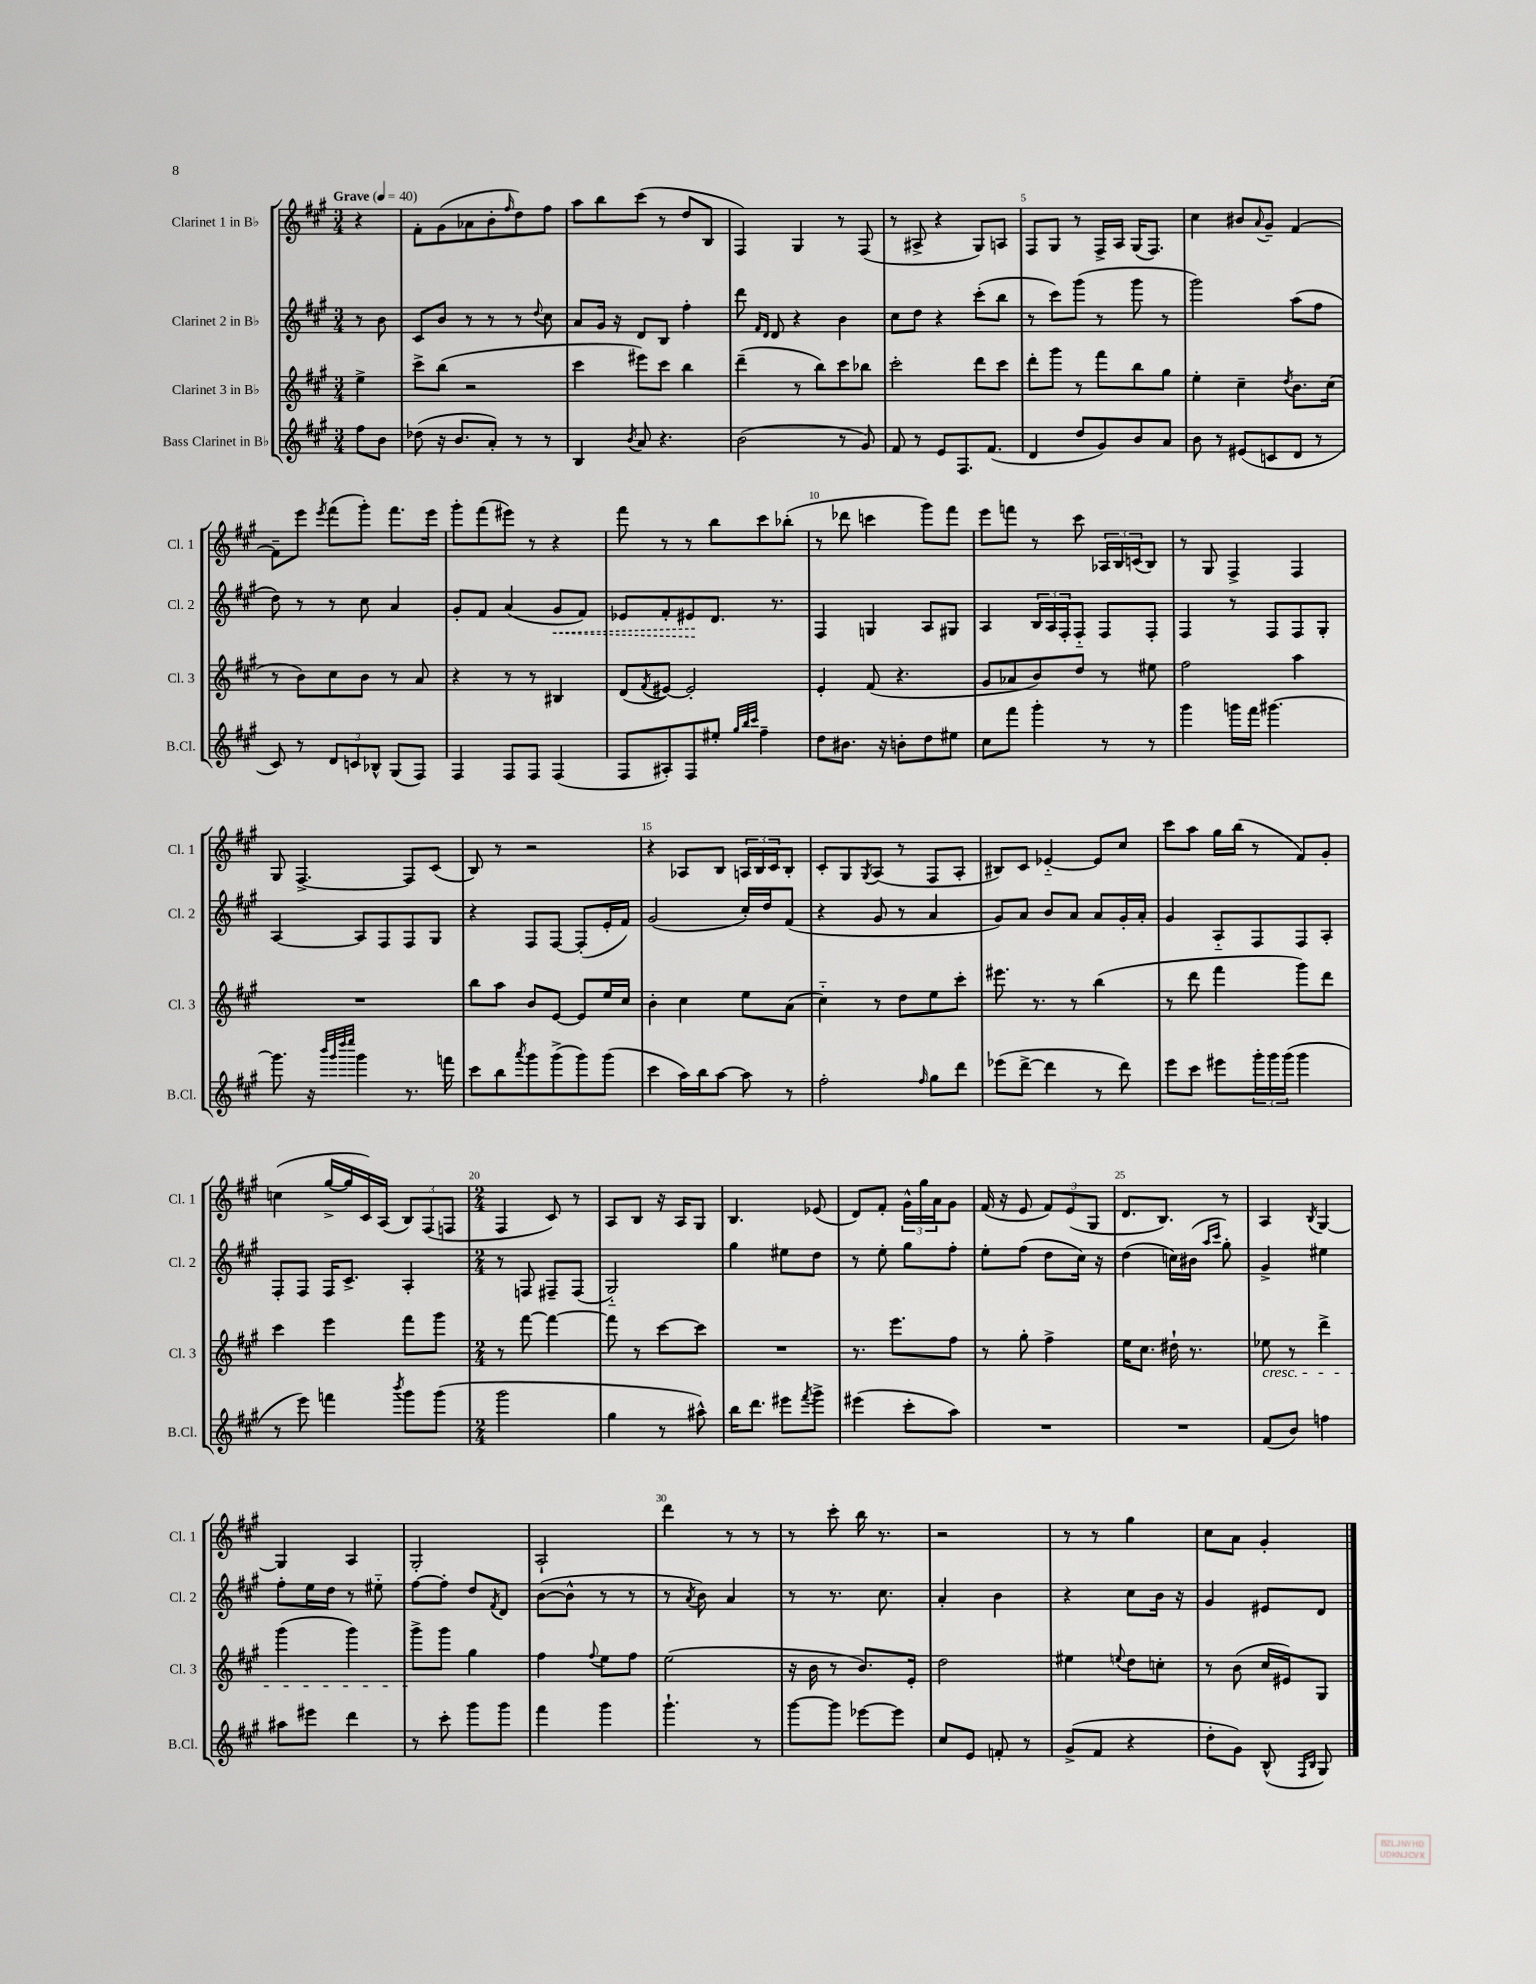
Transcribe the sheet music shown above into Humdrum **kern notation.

**kern	**kern	**kern	**dynam	**kern
*part4	*part3	*part2	*part2	*part1
*staff4	*staff3	*staff2	*staff2	*staff1
*I"Bass Clarinet in B♭	*I"Clarinet 3 in B♭	*I"Clarinet 2 in B♭	*	*I"Clarinet 1 in B♭
*I'B.Cl.	*I'Cl. 3	*I'Cl. 2	*	*I'Cl. 1
*clefG2	*clefG2	*clefG2	*	*clefG2
*k[f#c#g#]	*k[f#c#g#]	*k[f#c#g#]	*	*k[f#c#g#]
*M3/4	*M3/4	*M3/4	*	*M3/4
*MM40	*MM40	*MM40	*	*MM40
=	=	=	=	=
!	!	!	!	!LO:TX:a:B:t=Grave
8ff#\L	4ee^\	8r	.	4r
8b\J	.	8b\	.	.
=1	=1	=1	=1	=1
(8dd-X\	8ccc#^\L	8c#/L	.	8f#'\L
16r	(8bb\J	8b/J	.	(8g#\
8.b/L	.	.	.	.
.	2r	8r	.	8a-X\
8a'/J)	.	8r	.	8b'\
.	.	.	.	16qqff#/
8r	.	8r	.	8dd\)
.	.	8qqdd/	.	.
8r	.	8cc#\	.	8ff#\J
=2	=2	=2	=2	=2
4B/	4ccc#\	8a/L	.	8aa\L
.	.	16g#/Jk	.	8bb\
.	.	16r	.	.
8qb/	.	.	.	.
8a/	8eee#X\L)	8d/L	.	(8ccc#\J
4.r	8ccc#\J	8B/J	.	8r
.	4bb\	4ff#'\	.	8dd/L
.	.	.	.	8B/J
=3	=3	=3	=3	=3
(2b\	(4ddd~\	8ddd\	.	4F#/)
.	.	16qqf#/LL	.	.
.	.	16qqd/JJ	.	.
.	.	8d/	.	.
.	8r	4r	.	4G#/
.	8bb\L)	.	.	.
8r	8ccc#\	4b\	.	8r
8g#/)	8bb-X\J	.	.	(8F#/
=4	=4	=4	=4	=4
8f#/	2ccc#'\	8cc#\L	.	8r
8r	.	8dd\J	.	8A#X^/
8e/L	.	4r	.	4r
8.F#/	.	.	.	.
.	8ddd\L	(8ccc#'\L	.	8G#/L)
(8.f#/J	.	.	.	.
.	8ccc#\J	8bb\J	.	8An/J
=5	=5	=5	=5	=5
4d/	8ddd'\L	8r	.	8F#/L
.	8ggg#\J	8ccc#\L)	.	8G#/J
8dd/L	8r	(8ggg#\J	.	8r
8g#/)	8fff#\L	8r	.	16F#^/LL
.	.	.	.	16A/JJ
8b/	8bb\	8ggg#\	.	(16G#/KL
.	.	.	.	8.F#/J)
8a/J	8gg#\J	8r	.	.
=6	=6	=6	=6	=6
8b\	4ee'\	2ggg#\)	.	4cc#\
8r	.	.	.	.
(8e#X/L	4cc#~\	.	.	8b#X/L
.	.	.	.	8qqa/
8cn/	.	.	.	8g#~/J
.	8qdd/	.	.	.
8d/J	8.b\L	(8aa\L	.	[4f#/
8r	.	8ff#\J	.	.
.	(16cc#\Jk	.	.	.
!!LO:LB:g=z
=7	=7	=7	=7	=7
8c#/)	8r	8dd\)	.	8f#~\L]
8r	8b\L)	8r	.	8eee\J
.	.	.	.	8qeee/
12d/L	8cc#\	8r	.	(8fff#\L
12cn/	.	.	.	.
.	8b\J	8cc#\	.	8ggg#'\J)
12B-X^^/J	.	.	.	.
(8G#/L	8r	4a/	.	8.fff#\L
8F#/J)	8a/	.	.	.
.	.	.	.	16eee\Jk
=8	=8	=8	=8	=8
4F#/	4r	8g#'/L	.	8ggg#'\L
.	.	8f#/J	.	(8fff#\
8F#/L	8r	(4a/	.	8eee#X\J)
8F#/J	8r	.	.	8r
!	!	!	!LO:HP:b	!
(4F#/	4B#X/	8g#/L	<	4r
.	.	8f#/J)	.	.
=9	=9	=9	=9	=9
8F#/L	(8d/L	8e-X/L	.	8fff#\
.	8qf#/	.	.	.
8A#X'/)	[8e#X/J)	8f#'/	.	8r
8F#/	2e#'/]	8e#X/	.	8r
8ee#X'/J	.	8.d/J	[	8bb\L
32qqgg#/LLL	.	.	.	.
32qqbb/	.	.	.	.
32qqccc#/JJJ	.	.	.	.
4ff#~\	.	.	.	8ccc#\
.	.	8.r	.	.
.	.	.	.	(8bb-X'\J
=10	=10	=10	=10	=10
8dd\L	4e'/	4F#/	.	8r
8.b#X\J	.	.	.	8ddd-X\
.	(8f#/	4Gn/	.	4cccn\
16r	.	.	.	.
8bn'\L	4.r	.	.	.
8dd\	.	8A/L	.	8ggg#\L)
8ee#X\J	.	8G#X/J	.	8fff#\J
=11	=11	=11	=11	=11
8cc#\L	8g#/L	4A/	.	8eee\L
8fff#\J	8a-X/	.	.	8fffn\J
4ggg#'\	8b/)	24B/LL	.	8r
.	.	24A/	.	.
.	.	24F#'/J	.	.
.	8dd/J	8F#/J	.	8ccc#\
8r	8r	8F#/L	.	24A-X/LL
.	.	.	.	24B/
.	.	.	.	(24cn/J
8r	8ee#X\	8F#'/J	.	8B/J)
=12	=12	=12	=12	=12
4ggg#\	2ff#\	4F#/	.	8r
.	.	.	.	8G#/
16gggn\LL	.	8r	.	4F#^/
16fff#\JJ	.	.	.	.
[4.ggg#X\	.	8F#/L	.	.
.	4aa\	8F#/	.	4F#/
.	.	8G#'/J	.	.
!!LO:LB:g=z
=13	=13	=13	=13	=13
8.ggg#\]	2.r	[4A/	.	8G#/
.	.	.	.	[4.F#^/
16r	.	.	.	.
32qqbbb/LLL	.	.	.	.
32qqggg#/	.	.	.	.
32qqdddd/	.	.	.	.
32qqeeee/JJJ	.	.	.	.
4ggg#\	.	8A/L]	.	.
.	.	8F#/	.	.
8.r	.	8F#/	.	8F#/L]
.	.	8G#/J	.	(8c#/J
16fffn\	.	.	.	.
=14	=14	=14	=14	=14
8ccc#\L	8bb\L	4r	.	8B/)
8bb\	8aa\J	.	.	8r
8qaaa/	.	.	.	.
8ggg#\	8b/L	8F#/L	.	2r
(8ggg#^\	[8e/J	[8F#/J	.	.
8ggg#\)	8e/L]	(8F#'/L]	.	.
(8ggg#\J	16ee/L	16e'/L	.	.
.	16cc#/JJ	16f#/JJ)	.	.
=15	=15	=15	=15	=15
4ccc#\	4b'\	(2g#/	.	4r
16aa\LL)	4cc#\	.	.	8A-X/L
16bb\J	.	.	.	.
[8aa\J	.	.	.	8B/J
8aa\]	8ee\L	16cc#'/LL)	.	24An/LL
.	.	.	.	24B/
.	.	16dd/J	.	.
.	.	.	.	24c#/J
8r	(8a\J	(8f#/J	.	8B'/J
=16	=16	=16	=16	=16
2ff#'\	4cc#\)	4r	.	8c#'/L
.	.	.	.	8G#/
.	.	.	.	8qG#/
.	8r	8g#/	.	(8A/J
.	8dd\L	8r	.	8r
16qqff#/	.	.	.	.
8gg#\L	8ee\	4a/	.	8F#/L
8ddd\J	8ccc#'\J	.	.	8A'/J
=17	=17	=17	=17	=17
(8eee-X\L	8.eee#X\	8g#/L)	.	8B#X/L)
[8ddd^\J	.	8a/J	.	8c#/J
.	8.r	.	.	.
4ddd\]	.	8b/L	.	[4e-X/
.	8r	8a/J	.	.
8r	(4bb\	8a/L	.	8e-/L]
8ddd\)	.	16g#'/L	.	8cc#/J
.	.	16a'/JJ	.	.
=18	=18	=18	=18	=18
8eee\L	8r	4g#/	.	8ccc#\L
8ccc#\J	8ddd\	.	.	8aa\J
8eee#X\L	4fff#\	8A/L	.	16gg#\LL
.	.	.	.	(16bb\JJ
24ggg#'\L	.	8F#/	.	8r
24ggg#\	.	.	.	.
(24ggg#\JJ	.	.	.	.
4ggg#\	8ggg#\L)	8F#/	.	8f#/L)
.	8ddd\J	8A'/J	.	8g#'/J
!!LO:LB:g=z
=19	=19	=19	=19	=19
8r	4ccc#\	8F#'/L	.	(4ccn\
8eee\)	.	8F#/J	.	.
4fffn\	4eee\	16F#/KL	.	[16gg#^/LL
.	.	8.c#^/J	.	16gg#/]
.	.	.	.	16c#/)
.	.	.	.	(16A/JJ
8qbbb/	.	.	.	.
8ggg#\L	8fff#\L	4A'/	.	12B/L)
.	.	.	.	(12F#/
(8ggg#\J	8ggg#\J	.	.	.
.	.	.	.	12Fn/J
=20	=20	=20	=20	=20
*M2/4	*M2/4	*M2/4	*	*M2/4
2ggg#\	8r	8r	.	4F#/
.	[8fff#\	8Fn/	.	.
.	4fff#\_	8F#X~/L	.	8c#/)
.	.	(8F#/J	.	8r
=21	=21	=21	=21	=21
4gg#\	8fff#\]	2G#/)	.	8A/L
.	8r	.	.	8B/J
8r	[8ccc#\L	.	.	16r
.	.	.	.	16A/KL
8aa#X^^\)	8ccc#\J]	.	.	8G#/J
=22	=22	=22	=22	=22
16bb\KL	2r	4gg#\	.	4.B/
8.ddd\J	.	.	.	.
8eee#X\L	.	8ee#X\L	.	.
8qfff#/	.	.	.	.
8ggg#^\J	.	8dd\J	.	(8e-X/
=23	=23	=23	=23	=23
(4eee#X\	8.r	8r	.	8d/L)
.	.	8ee'\	.	8f#'/J
.	8.eee\L	.	.	.
8ccc#'\L	.	8gg#\L	.	24g#^^\LL
.	.	.	.	24gg#\
.	.	.	.	24a\J
8aa\J)	8ff#\J	8ff#'\J	.	8g#\J
=24	=24	=24	=24	=24
2r	8r	8ee'\L	.	(16f#/
.	.	.	.	16r
.	8gg#'\	(8ff#\J	.	8e/
.	4ff#^\	8dd\L	.	12f#/L)
.	.	.	.	(12e/
.	.	16cc#\Jk)	.	.
.	.	.	.	12G#/J
.	.	16r	.	.
=25	=25	=25	=25	=25
2r	16ee\KL	(4dd\	.	8.d/L
.	8.cc#\J	.	.	.
.	.	.	.	8.B/J)
.	16dd#X`\	16ccn\LL)	.	.
.	8.r	(16b#X\JJ	.	.
.	.	16qqaa/LL	.	.
.	.	16qqccc#/JJ	.	.
.	.	8gg#'\)	.	8r
=26	=26	=26	=26	=26
!	!LO:TX:b:i:t=cresc.	!	!	!
(8f#/L	8ee-X\	4g#^/	.	4A/
8b/J)	8r	.	.	.
.	.	.	.	8qB/
4ffn\	4ddd^\	4ee#X\	.	[4G#/
!!LO:LB:g=z
=27	=27	=27	=27	=27
8aa#X\L	(4ggg#\	8ff#'\L	.	4G#/]
8eee#X\J	.	16ee\L	.	.
.	.	16dd\JJ	.	.
4ddd\	4ggg#\)	8r	.	4A/
.	.	8ee#X\	.	.
=28	=28	=28	=28	=28
8r	8ggg#^\L	[8ff#\L	.	2G#'/
8ccc#'\	8ggg#\J	8ff#'\J]	.	.
8ggg#\L	4gg#\	8dd/L	.	.
.	.	8qf#/	.	.
8ggg#\J	.	8d/J	.	.
=29	=29	=29	=29	=29
4fff#\	4ff#\	([8b\L	.	2A`/
.	.	8b^^\J]	.	.
.	8qqff#/	.	.	.
4ggg#\	8ee\L	8r	.	.
.	8ff#\J	8r	.	.
=30	=30	=30	=30	=30
4.ggg#`\	(2ee\	8r	.	4ddd\
.	.	8qa/	.	.
.	.	8b\)	.	.
.	.	4a/	.	8r
8r	.	.	.	8r
=31	=31	=31	=31	=31
[8ggg#\L	16r	8r	.	8r
.	16b\	.	.	.
8ggg#\J]	8r	8.r	.	8ccc#'\
[8eee-X\L	8.b/L)	.	.	16bb\
.	.	8.cc#\	.	8.r
8eee-\J]	.	.	.	.
.	16e'/Jk	.	.	.
=32	=32	=32	=32	=32
8cc#/L	2dd\	4a'/	.	2r
8e/J	.	.	.	.
8fn'/	.	4b\	.	.
8r	.	.	.	.
=33	=33	=33	=33	=33
(8g#^/L	4ee#X\	4r	.	8r
8f#/J	.	.	.	8r
.	8qqeen/	.	.	.
4r	8dd\L	8cc#\L	.	4gg#\
.	8ccn'\J	16b\Jk	.	.
.	.	16r	.	.
=34	=34	=34	=34	=34
8dd'\L	8r	4g#/	.	8cc#\L
8g#\J)	(8b\	.	.	8a\J
(8B^^/	16cc#/LL	8e#X/L	.	4g#'/
.	16e#X/J)	.	.	.
16qqF#/LL	.	.	.	.
16qqB/JJ	.	.	.	.
8G#/)	8G#/J	8d/J	.	.
==	==	==	==	==
*-	*-	*-	*-	*-
